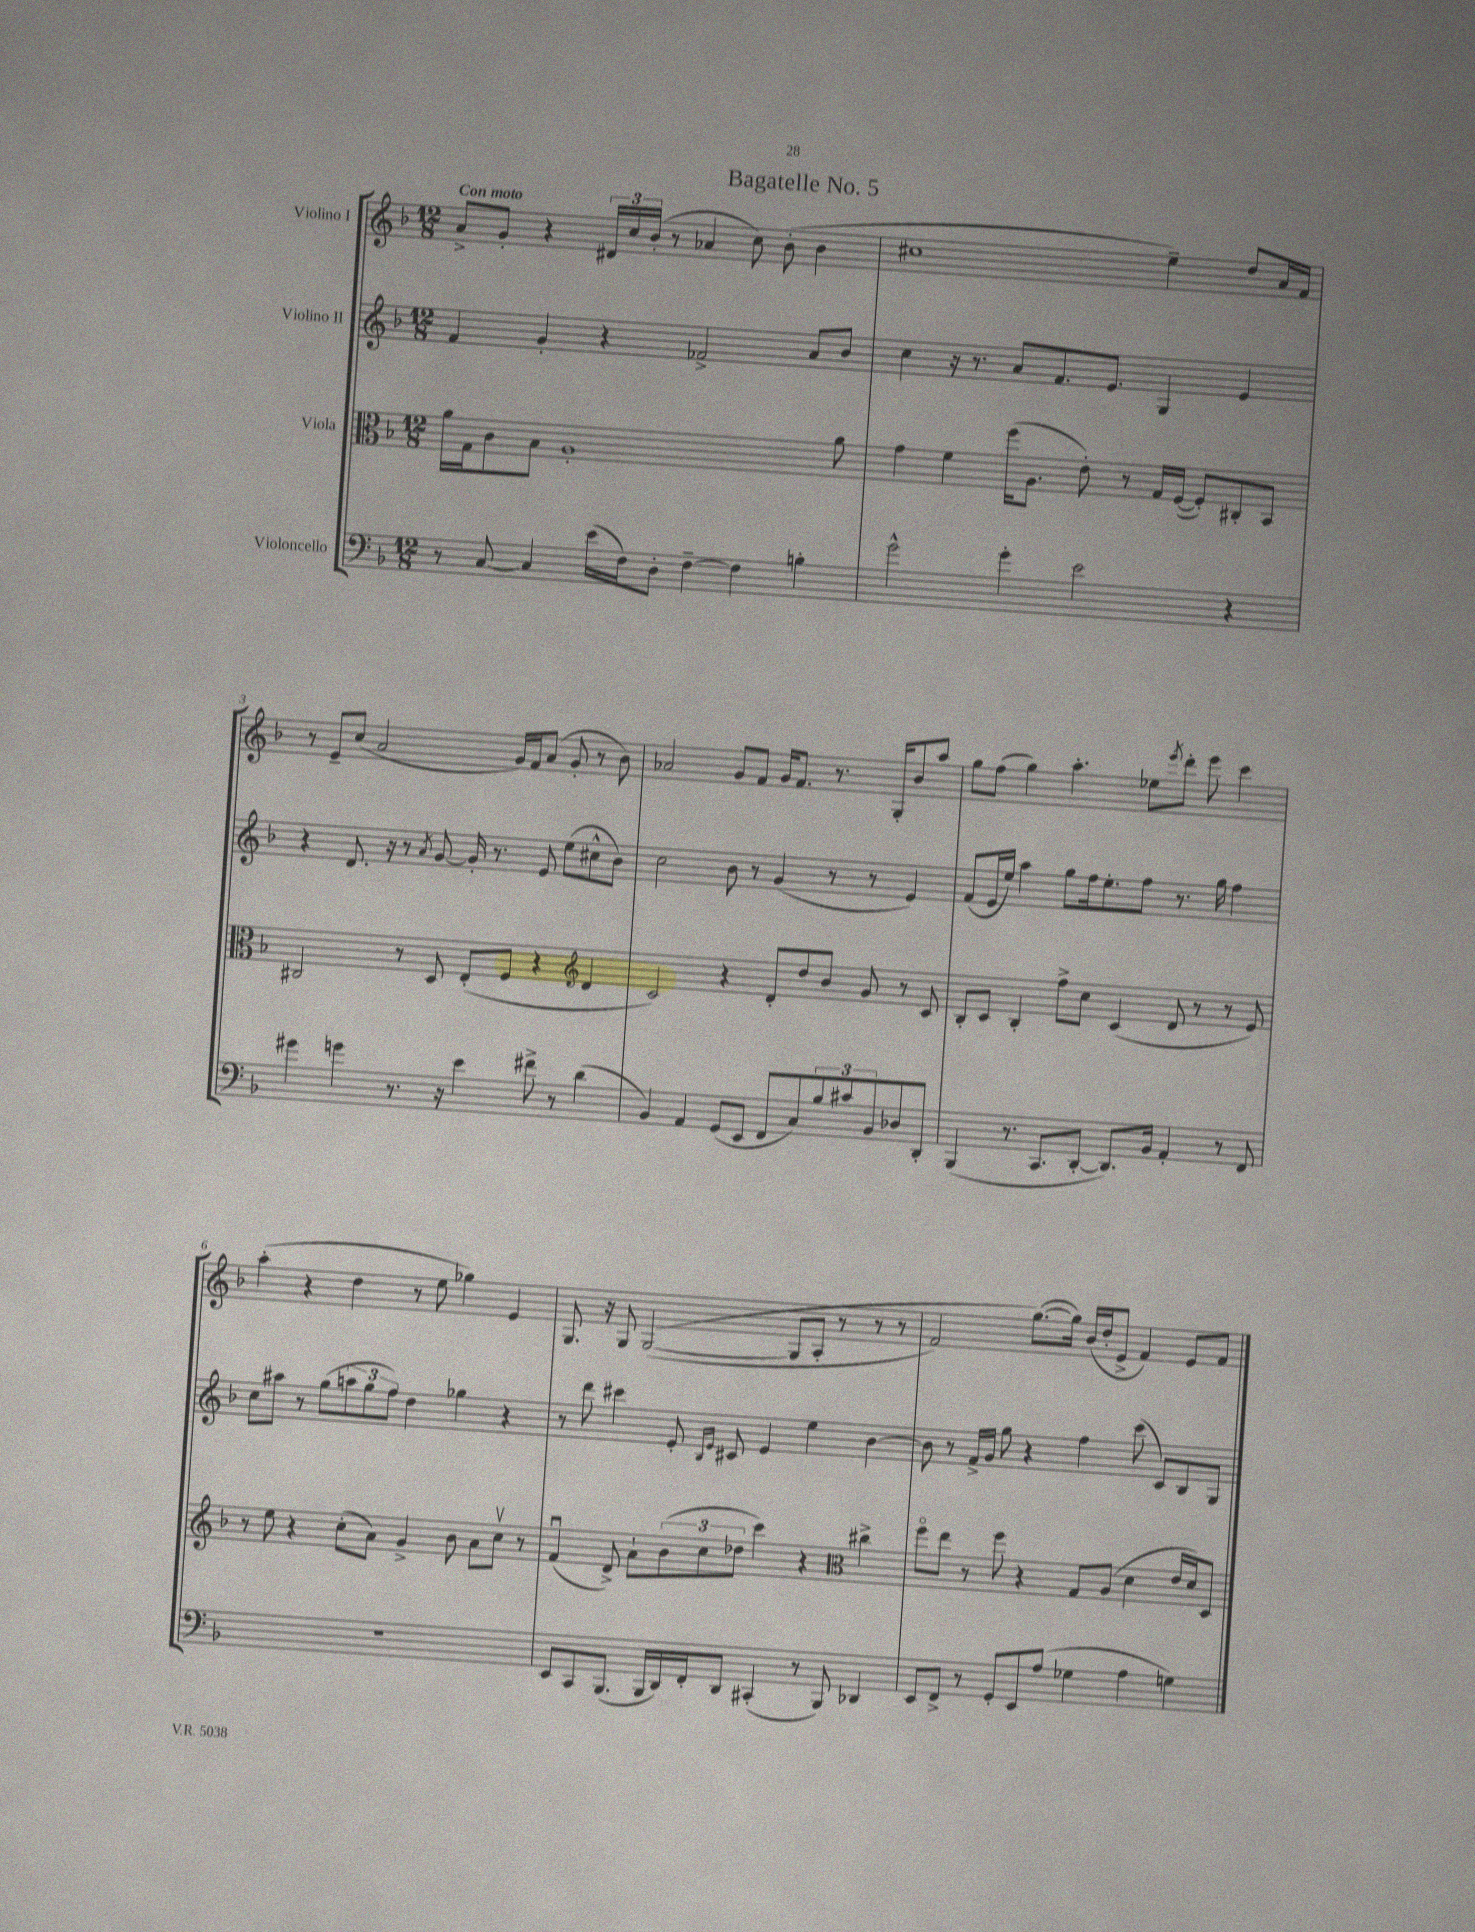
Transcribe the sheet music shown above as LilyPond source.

\header { title = "Bagatelle No. 5" }
<<
\new StaffGroup <<
\new Staff = "s0" \with { instrumentName = "Violino I" } {
    \clef treble \key f \major \numericTimeSignature \time 12/8 \tempo "Con moto"
    a'8-> g'8-. r4 \tuplet 3/2 { dis'16 c''16 bes'16-.( } r8 aes'4 c''8) bes'8-.( bes'4 |
    cis''1 e''4--) d''8 a'16 f'16 |
    r8 e'8-- c''8( a'2 g'16) f'16 a'8( g'8-. r8 bes'8) |
    aes'2 g'8 f'8 g'16 f'8. r8. g16-. bes'8 a''8 |
    g''8 f''8( g''4) a''4.-. ees''8 \acciaccatura { e'''8 } d'''8-. e'''8 c'''4 |
    a''4-.( r4 d''4 r8 e''8 ges''4) e'4 |
    g8. r16 g8 g2~(\( g8 a8-. r8 r8 r8 |
    f'2) g''8.~(\) g''16) bes'16( d''16-. e'8-> f'4) e'8 f'8 \bar "|." |
}
\new Staff = "s1" \with { instrumentName = "Violino II" } {
    \clef treble \key f \major \numericTimeSignature \time 12/8
    f'4 g'4-. r4 fes'2-> a'8 bes'8 |
    c''4 r16 r8. a'8 f'8. e'8. g4 e'4 |
    r4 d'8. r16 r8 \acciaccatura { a'8 } g'8~ g'16-. r8. e'8 e''8( cis''8-^ bes'8) |
    c''2 bes'8 r8 g'4( r8 r8 e'4) |
    f'8( e'16 e''16) a''4 g''8 f''16 e''8.-. f''8 r8. g''16 f''4 |
    c''8 ais''8 r8 g''8( \tuplet 3/2 { a''8 g''8 f''8) } d''4 ges''4 r4 |
    r8 d'''8 cis'''4 e'8-. \grace { bes16 e'16 } cis'8 e'4 e''4 bes'4~ |
    bes'8 r8 f'16-> g'16 g''8 r4 f''4 c'''8( c'8) bes8 g8 \bar "|." |
}
\new Staff = "s2" \with { instrumentName = "Viola" } {
    \clef alto \key f \major \numericTimeSignature \time 12/8
    a'16 g16 c'8 bes8 a1-. a'8 |
    g'4 f'4 f''16( a8. e'8-.) r8 g16 f16~( f8-.) cis8-. bes,8 |
    cis2 r8 d8 e8-.( f8 r4 \clef treble d'4 |
    c'2) r4 d'8-. d''8 bes'8 g'8 r8 c'8 |
    bes8-. c'8 bes4-. f''8-> c''8 c'4( d'8 r8 r8 e'8) |
    r8 e''8 r4 c''8-.( a'8) g'4-> bes'8 a'8 c''8\upbow r8 |
    f'4\downbow( d'8->) a'8-! \tuplet 3/2 { bes'8( c''8 des''8 } c'''4) r4 \clef alto cis''4-> |
    f''8\flageolet e''8 r8 f''8 r4 g8 a8( d'4 e'16 d'16) d8 \bar "|." |
}
\new Staff = "s3" \with { instrumentName = "Violoncello" } {
    \clef bass \key f \major \numericTimeSignature \time 12/8
    r8 c8~ c4 e'16( f16) d8-. f4~-- f4 b4-. |
    g'2-^ g'4-. e'2 r4 |
    gis'4 g'4 r8. r16 e'4 fis'8-> r8 d'4( |
    bes,4) a,4 g,8( e,8 f,8 c8) \tuplet 3/2 { bes8 cis'8 bes,8 } des8 d,8-. |
    bes,,4( r8. c,8. d,8~-. d,8.) bes,16 a,4-. r8 f,8 |
    R1. |
    e,8 c,8 bes,,8.( bes,,16 d,16) f,16-. d,8 cis,4-.( r8 bes,,8) des,4 |
    e,8 f,8-> r8 g,8-. e,8 a8( ges4 a4 g4) \bar "|." |
}
>>
>>
